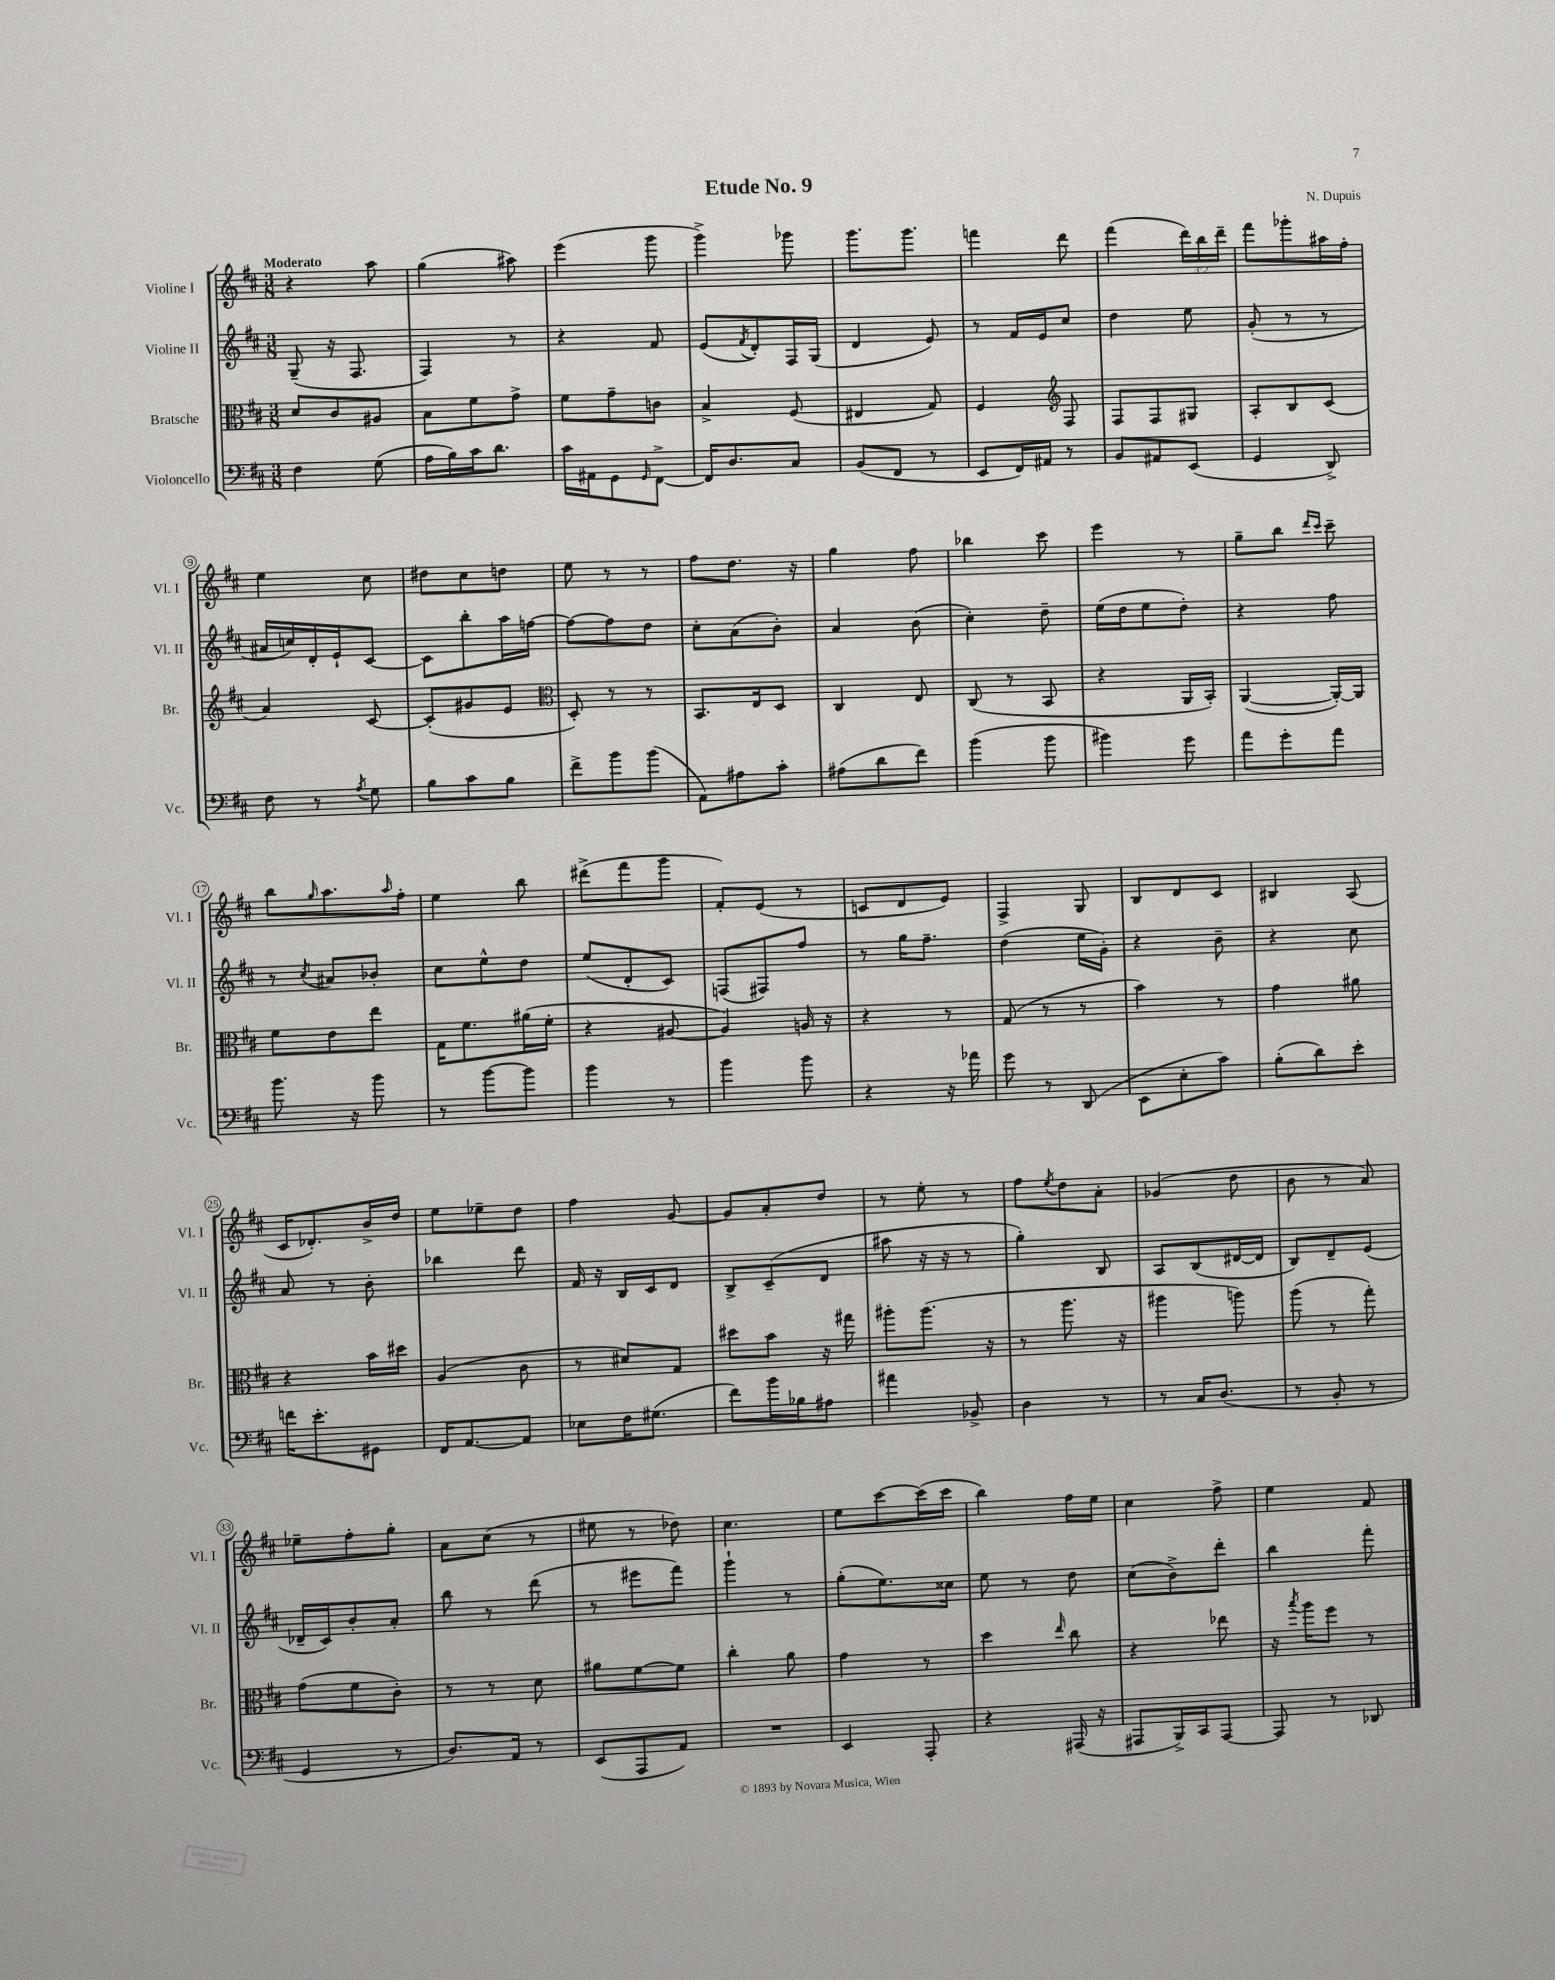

**kern	**kern	**kern	**kern
*staff4	*staff3	*staff2	*staff1
*clefF4	*clefC3	*clefG2	*clefG2
*k[f#c#]	*k[f#c#]	*k[f#c#]	*k[f#c#]
*M3/8	*M3/8	*M3/8	*M3/8
4F#	8d	(8G~	4r
.	8c#	16r	.
.	.	8.F#	.
(8G	8A#	.	8aa
=	=	=	=
16A	8B	4F#)	(4gg
16B)	.	.	.
16c#	8f#	.	.
8.d	.	.	.
.	8g^	8r	8aa#)
=	=	=	=
16c#	8f#	4r	(4eee
16AA#	.	.	.
8GG	8g~	.	.
16qqGG	.	.	.
[8FF#^	8c	8f#	8ggg
=	=	=	=
16FF#]	4B^	(8e	4ggg^)
8.D	.	.	.
.	.	8qf#	.
.	.	8d')	.
8C#	(8F#	16F#	8ggg-
.	.	(16G	.
=	=	=	=
(8BB	4E#	4d	8.ggg
8FF#	.	.	.
.	.	.	8.ggg
8r	8G)	8e)	.
=	=	=	=
8EE	4F#	8r	4fff
16FF#)	.	16f#	.
16AA#	.	16e	.
*	*clefG2	*	*
8r	8F#	8cc#	8ddd
=	=	=	=
8BB	8F#	4dd	(4fff#
8AA#	8F#	.	.
(8EE	8G#	8ee	24ddd)
.	.	.	24bb
.	.	.	24ddd~
=	=	=	=
4GG	8A'	(8g'	8fff#
.	8B	8r	8ggg-'
8DD^)	(8c#	8r	16aa#
.	.	.	16ff#'
=	=	=	=
8F#	4a)	16a#	4ee
.	.	16cc)	.
8r	.	16d'	.
.	.	16e`	.
8qA	.	.	.
8G	[8c#	[8c#	8cc#
=	=	=	=
8B	(8c#']	8c#]	8dd#
8c#	8g#	8bb'	8cc#
8B	8e	16aa	8dd
.	.	[16ff	.
=	=	=	=
*	*clefC3	*	*
8f#^	8D')	8ff_	8ee
8b	8r	8ff]	8r
(8b	8r	8dd	8r
=	=	=	=
8AA)	8.BB	8cc#'	8ff#
8A#	.	(8a	8.dd
.	16E	.	.
8c#'	8D	8b')	.
.	.	.	16r
=	=	=	=
(8A#	4C#	4a	4gg
8d	.	.	.
8f#)	8E	(8b	8ff#
=	=	=	=
(4b	(8C#	4cc#')	4bb-
.	8r	.	.
8b	8BB	8dd~	8ccc#
=	=	=	=
4b#)	4r	(16ee	4eee
.	.	16dd	.
.	.	8ee	.
8g	16AA	8dd')	8r
.	16BB')	.	.
=	=	=	=
8a	([4AA	4r	8gg~
8g'	.	.	8bb
.	.	.	16qqddd
.	.	.	16qqccc#
8a	16AA'_)	8ff#	8ccc#~
.	16AA]	.	.
=	=	=	=
8.b	8f#	8r	8bb
.	.	8qcc#	16qqgg
.	8e	8a#	8.aa
16r	.	.	.
8b	8ee	8b-'	.
.	.	.	16qqaa
.	.	.	16ff#'
=	=	=	=
8r	16G	8cc#	4ee
.	8.f#	.	.
[8b	.	8ee^^	.
8b]	(16a#	8dd	8bb
.	16f#'	.	.
=	=	=	=
4b	4r	(8ee	(8ddd#^
.	.	8d'	8fff#
8r	[8A#	8c#)	8ggg
=	=	=	=
4b	4A#])	(8F	8f#')
.	.	8F#)	(8e
8b	16A	8ff#	8r
.	16r	.	.
=	=	=	=
4r	4r	8r	8c
.	.	16gg	8d
.	.	8.ff#~	.
16r	8r	.	8e)
16a-	.	.	.
=	=	=	=
8g	(8G	(4dd	4F#^
8r	8r	.	.
(8DD	8r	16ee	8G
.	.	16g')	.
=	=	=	=
8EE	4b)	4r	8B
8E'	.	.	8d
8c#)	8r	8b~	8c#
=	=	=	=
(8B'	4g	4r	4B#
8d)	.	.	.
8e'	8a#	8cc#	(8A
=	=	=	=
16f	4r	8a	16c#
8.e'	.	.	8.d-')
.	.	8r	.
8GG#	16b	8b'	16b^
.	16dd#	.	16dd
=	=	=	=
16FF#	(4A	4bb-	8ee
[8.AA	.	.	.
.	.	.	8ee-~
8AA]	8c#	8ddd	8dd
=	=	=	=
8E-	8r	16f#	4ff#
.	.	16r	.
16F#	8d#)	16B	.
(8.G#	.	16c#	.
.	8G	8d	[8g
=	=	=	=
8f#)	8dd#	8B^	8g]
16b	8b	(8c#~	8a'
16B-	.	.	.
8A#	16r	8d	8dd
.	16gg#	.	.
=	=	=	=
4a#	8aa#'	8aa#	8r
.	(8.aa#	16r	8ee'
.	.	16r	.
8BB-^	.	8r	8r
.	16r	.	.
=	=	=	=
4D	8r	4gg')	8ff#
.	.	.	8qee
.	8.aa	.	8dd
8r	.	8B	8a'
.	16r	.	.
=	=	=	=
8r	4aa#	8A	(4g-
16C#	.	(8B	.
(8.D	.	.	.
.	8aa)	[16d#	8dd
.	.	16d#]	.
=	=	=	=
8r	(8aa	8B)	8b
8BB'	8r	8d~	8r
8r	8gg')	(8e	8a)
=	=	=	=
4GG	(8g	16d-~	8ee-~
.	.	16c#)	.
.	8f#	8b'	8ff#'
8r	8c#')	8a'	8gg'
=	=	=	=
8.D)	8r	8bb	8a
.	8r	8r	(8cc#
16AA	.	.	.
8r	8d	(8ddd	8r
=	=	=	=
(8EE	8a#	8r	8ee#
8AAA	[8f#	8eee#	8r
8AA)	8f#]	8fff#)	8dd-)
=	=	=	=
4.r	4cc#'	4ggg`	4.cc#
.	8a	8r	.
=	=	=	=
4EE	4g	(8gg'	8ee
.	.	8.ee)	[8ccc#
8AAA'	8r	.	(16ccc#]
.	.	16cc##	16ccc#
=	=	=	=
4r	4dd	8ee	4bb)
.	.	8r	.
.	16qqee	.	.
(16AAA#	8cc#	8dd	16ff#
16r	.	.	16ee
=	=	=	=
8AAA#	4r	(8cc#	4cc#
16BBB^)	.	8b^)	.
16CC#	.	.	.
[8AAA#	8ee-	8ddd'	8ff#^
=	=	=	=
8AAA#]	16r	4bb	4ee
.	8qbb	.	.
.	16aa	.	.
8r	8ff#	.	.
8DD-	8r	8fff#'	8f#
==	==	==	==
*-	*-	*-	*-
